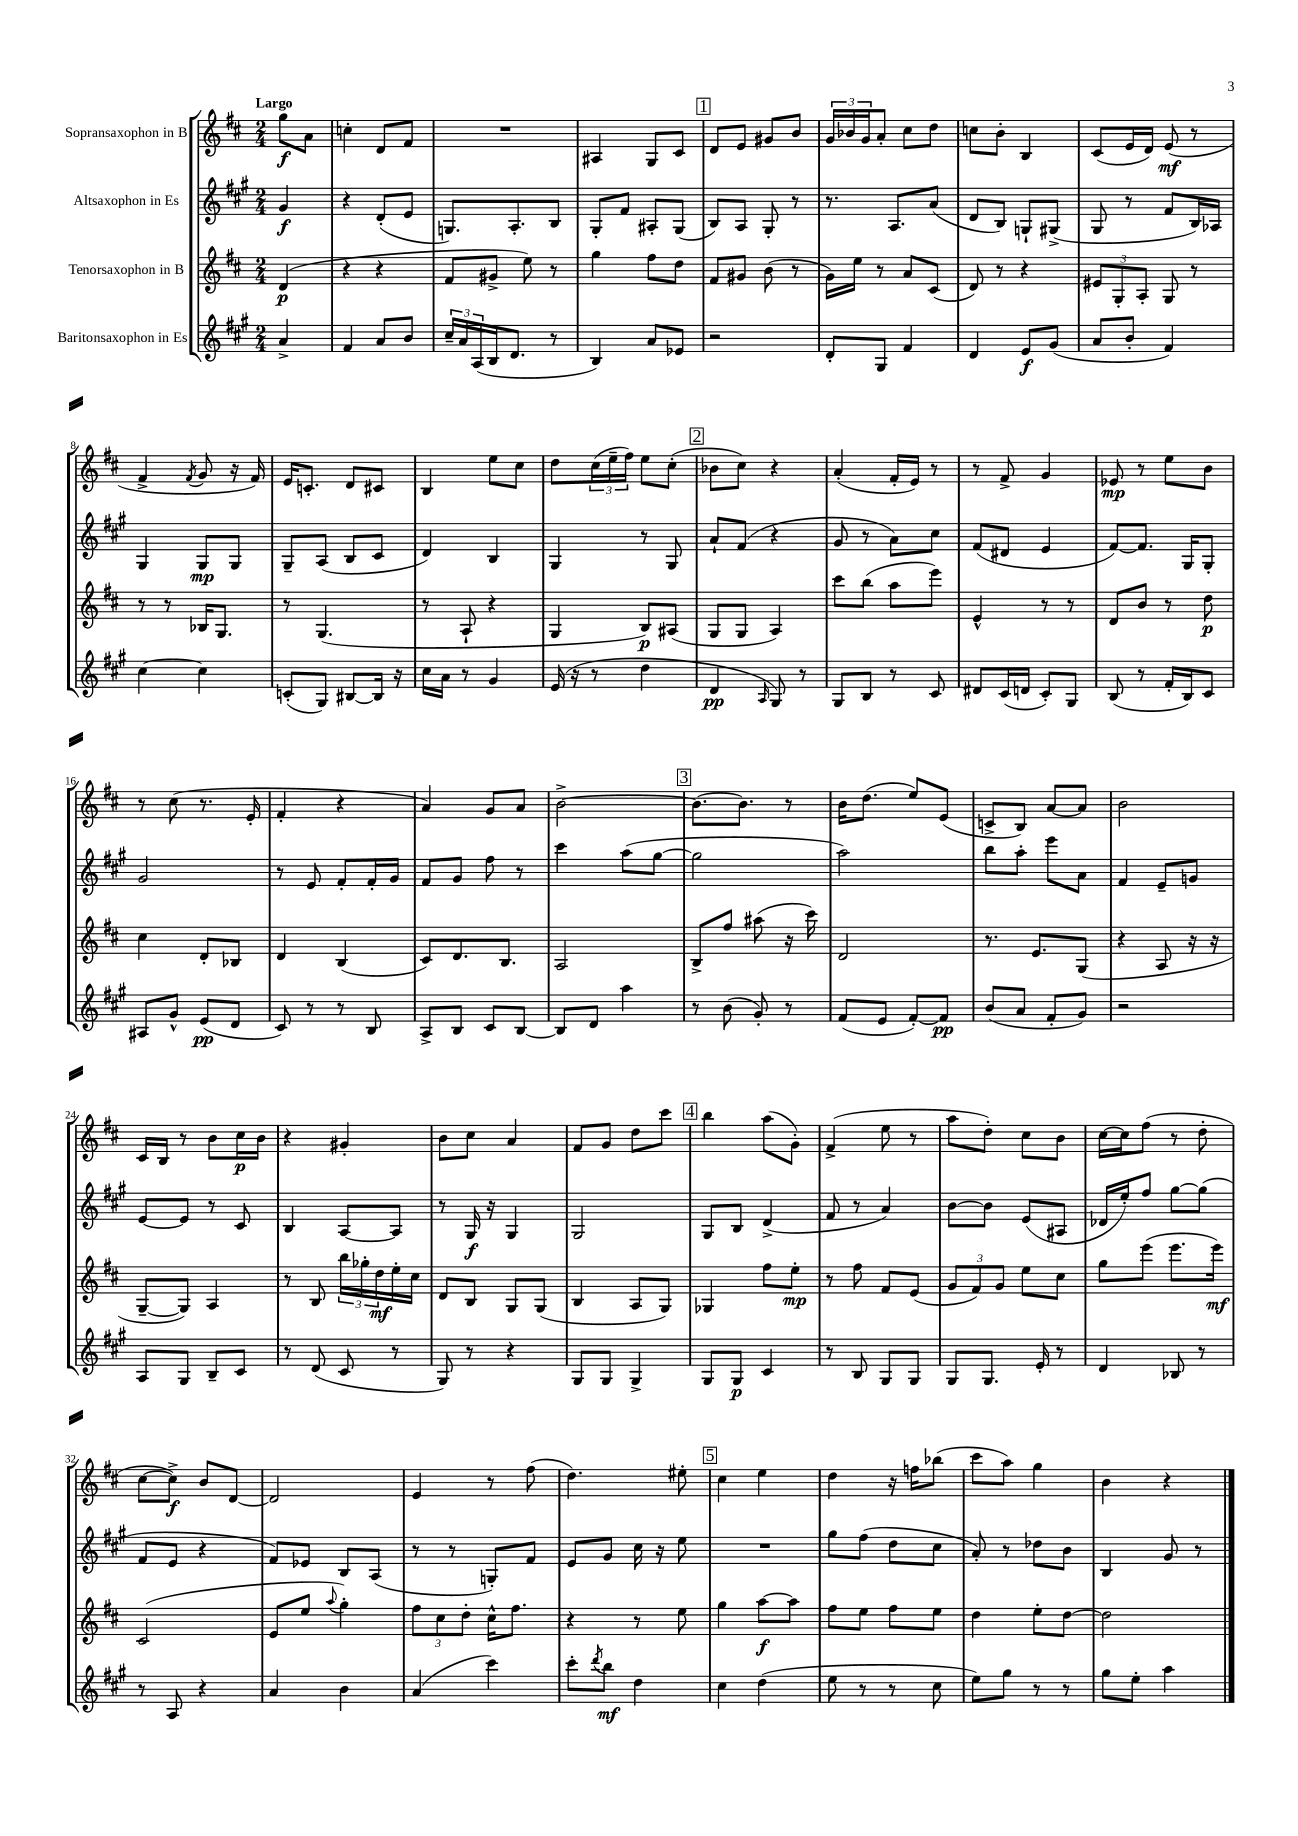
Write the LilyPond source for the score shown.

<<
\new StaffGroup <<
\new Staff = "s0" \with { instrumentName = "Sopransaxophon in B" } {
    \clef treble \key d \major \numericTimeSignature \time 2/4 \partial 4 \tempo "Largo"
    g''8\f a'8 |
    c''4-. d'8 fis'8 |
    R2 |
    ais4 g8 cis'8 |
    \mark \markup { \box "1" } d'8 e'8 gis'8 b'8 |
    \tuplet 3/2 { g'16 bes'16 g'16 } a'8-. cis''8 d''8 |
    c''8 b'8-. b4 |
    cis'8( e'16 d'16) e'8\mf( r8 |
    fis'4-> \acciaccatura { fis'8 } g'8 r16 fis'16) |
    e'16 c'8.-. d'8 cis'8 |
    b4 e''8 cis''8 |
    d''8 \tuplet 3/2 { cis''16( e''16-- fis''16) } e''8 cis''8-.( |
    \mark \markup { \box "2" } bes'8 cis''8) r4 |
    a'4-.( fis'16-. e'16) r8 |
    r8 fis'8-> g'4 |
    ees'8\mp r8 e''8 b'8 |
    r8 cis''8( r8. e'16-. |
    fis'4-. r4 |
    a'4) g'8 a'8 |
    b'2~-> |
    \mark \markup { \box "3" } b'8.~ b'8. r8 |
    b'16 d''8.( e''8) e'8( |
    c'8-> b8) a'8~ a'8 |
    b'2 |
    cis'16 b16 r8 b'8 cis''16\p b'16 |
    r4 gis'4-. |
    b'8 cis''8 a'4 |
    fis'8 g'8 d''8 cis'''8 |
    \mark \markup { \box "4" } b''4 a''8( g'8-.) |
    fis'4->( e''8 r8 |
    a''8 d''8-.) cis''8 b'8 |
    cis''16~ cis''16 fis''8( r8 d''8-. |
    cis''8~ cis''8->\f) b'8 d'8~ |
    d'2 |
    e'4 r8 fis''8( |
    d''4.) eis''8-. |
    \mark \markup { \box "5" } cis''4 e''4 |
    d''4 r16 f''16 bes''8( |
    cis'''8 a''8) g''4 |
    b'4 r4 \bar "|." |
}
\new Staff = "s1" \with { instrumentName = "Altsaxophon in Es" } {
    \clef treble \key a \major \numericTimeSignature \time 2/4 \partial 4
    gis'4\f |
    r4 d'8-.( e'8 |
    g8.) a8.-. b8 |
    gis8-. fis'8 ais8-. gis8( |
    \mark \markup { \box "1" } b8) a8 gis8-. r8 |
    r8. a8. a'8( |
    d'8 b8) g8-! gis8->( |
    gis8 r8 fis'8 b16) aes16 |
    gis4 gis8\mp gis8 |
    gis8-- a8( b8 cis'8 |
    d'4) b4 |
    gis4 r8 gis8 |
    \mark \markup { \box "2" } a'8-! fis'8( r4 |
    gis'8 r8 a'8) cis''8 |
    fis'8( dis'8 e'4 |
    fis'8~) fis'8. gis16 gis8-. |
    gis'2 |
    r8 e'8 fis'8-. fis'16-. gis'16 |
    fis'8 gis'8 fis''8 r8 |
    cis'''4 a''8( gis''8~ |
    \mark \markup { \box "3" } gis''2 |
    a''2) |
    b''8 a''8-. e'''8 a'8 |
    fis'4 e'8-- g'8 |
    e'8~ e'8 r8 cis'8 |
    b4 a8~ a8 |
    r8 gis16\f r16 gis4 |
    gis2 |
    \mark \markup { \box "4" } gis8 b8 d'4->( |
    fis'8 r8 a'4) |
    b'8~ b'8 e'8( ais8 |
    des'16 e''16-.) fis''8 gis''8~ gis''8( |
    fis'8 e'8 r4 |
    fis'8) ees'8 b8 a8( |
    r8 r8 g8-.) fis'8 |
    e'8 gis'8 cis''16 r16 e''8 |
    \mark \markup { \box "5" } R2 |
    gis''8 fis''8( d''8 cis''8 |
    a'8-.) r8 des''8 b'8 |
    b4 gis'8 r8 \bar "|." |
}
\new Staff = "s2" \with { instrumentName = "Tenorsaxophon in B" } {
    \clef treble \key d \major \numericTimeSignature \time 2/4 \partial 4
    d'4\p( |
    r4 r4 |
    fis'8 gis'8-> e''8) r8 |
    g''4 fis''8 d''8 |
    \mark \markup { \box "1" } fis'8 gis'8 b'8( r8 |
    g'16) e''16 r8 a'8 cis'8( |
    d'8) r8 r4 |
    \tuplet 3/2 { eis'8 g8-. a8-. } g8 r8 |
    r8 r8 bes16 g8. |
    r8 g4.( |
    r8 a8-! r4 |
    g4 b8\p) ais8( |
    \mark \markup { \box "2" } g8 g8 a4) |
    cis'''8 b''8( a''8 e'''8) |
    e'4-^ r8 r8 |
    d'8 b'8 r8 d''8\p |
    cis''4 d'8-. bes8 |
    d'4 b4( |
    cis'8) d'8. b8. |
    a2 |
    \mark \markup { \box "3" } b8-> fis''8 ais''8( r16 cis'''16) |
    d'2 |
    r8. e'8. g8( |
    r4 a8 r16 r16 |
    g8~-- g8) a4 |
    r8 b8 \tuplet 3/2 { b''16 ges''16-. d''16\mf } e''16-. cis''16 |
    d'8 b8 g8 g8( |
    b4 a8 g8) |
    \mark \markup { \box "4" } ges4 fis''8 e''8-.\mp |
    r8 fis''8 fis'8 e'8( |
    \tuplet 3/2 { g'8 fis'8) g'8 } e''8 cis''8 |
    g''8 e'''8( e'''8. e'''16\mf) |
    cis'2( |
    e'8 e''8 \appoggiatura { a''8 } g''4-.) |
    \tuplet 3/2 { fis''8 cis''8 d''8-. } cis''16-^ fis''8. |
    r4 r8 e''8 |
    \mark \markup { \box "5" } g''4 a''8~\f a''8 |
    fis''8 e''8 fis''8 e''8 |
    d''4 e''8-. d''8~ |
    d''2 \bar "|." |
}
\new Staff = "s3" \with { instrumentName = "Baritonsaxophon in Es" } {
    \clef treble \key a \major \numericTimeSignature \time 2/4 \partial 4
    a'4-> |
    fis'4 a'8 b'8 |
    \tuplet 3/2 { cis''16-- a'16 a16( } b16 d'8. r8 |
    b4) a'8 ees'8 |
    \mark \markup { \box "1" } r2 |
    d'8-. gis8 fis'4 |
    d'4 e'8\f gis'8( |
    a'8 b'8-. fis'4) |
    cis''4~ cis''4 |
    c'8-.( gis8) bis8~ bis16 r16 |
    cis''16 a'16 r8 gis'4 |
    e'16( r16 r8 d''4 |
    \mark \markup { \box "2" } d'4\pp \grace { a16 } gis8) r8 |
    gis8 b8 r8 cis'8 |
    dis'8 cis'16( d'16 cis'8-.) gis8 |
    b8( r8 fis'16-. b16) cis'8 |
    ais8 gis'8-^ e'8\pp( d'8 |
    cis'8) r8 r8 b8 |
    a8-> b8 cis'8 b8~ |
    b8 d'8 a''4 |
    \mark \markup { \box "3" } r8 b'8( gis'8-.) r8 |
    fis'8( e'8 fis'8~-.) fis'8\pp |
    b'8( a'8 fis'8-. gis'8) |
    r2 |
    a8 gis8 b8-- cis'8 |
    r8 d'8( cis'8 r8 |
    gis8) r8 r4 |
    gis8 gis8 gis4-> |
    \mark \markup { \box "4" } gis8 gis8\p cis'4 |
    r8 b8 gis8 gis8 |
    gis8 gis8. e'16-. r8 |
    d'4 bes8 r8 |
    r8 a8 r4 |
    a'4 b'4 |
    a'4( cis'''4) |
    cis'''8-. \acciaccatura { d'''8 } b''8\mf d''4 |
    \mark \markup { \box "5" } cis''4 d''4( |
    e''8 r8 r8 cis''8 |
    e''8) gis''8 r8 r8 |
    gis''8 e''8-. a''4 \bar "|." |
}
>>
>>
